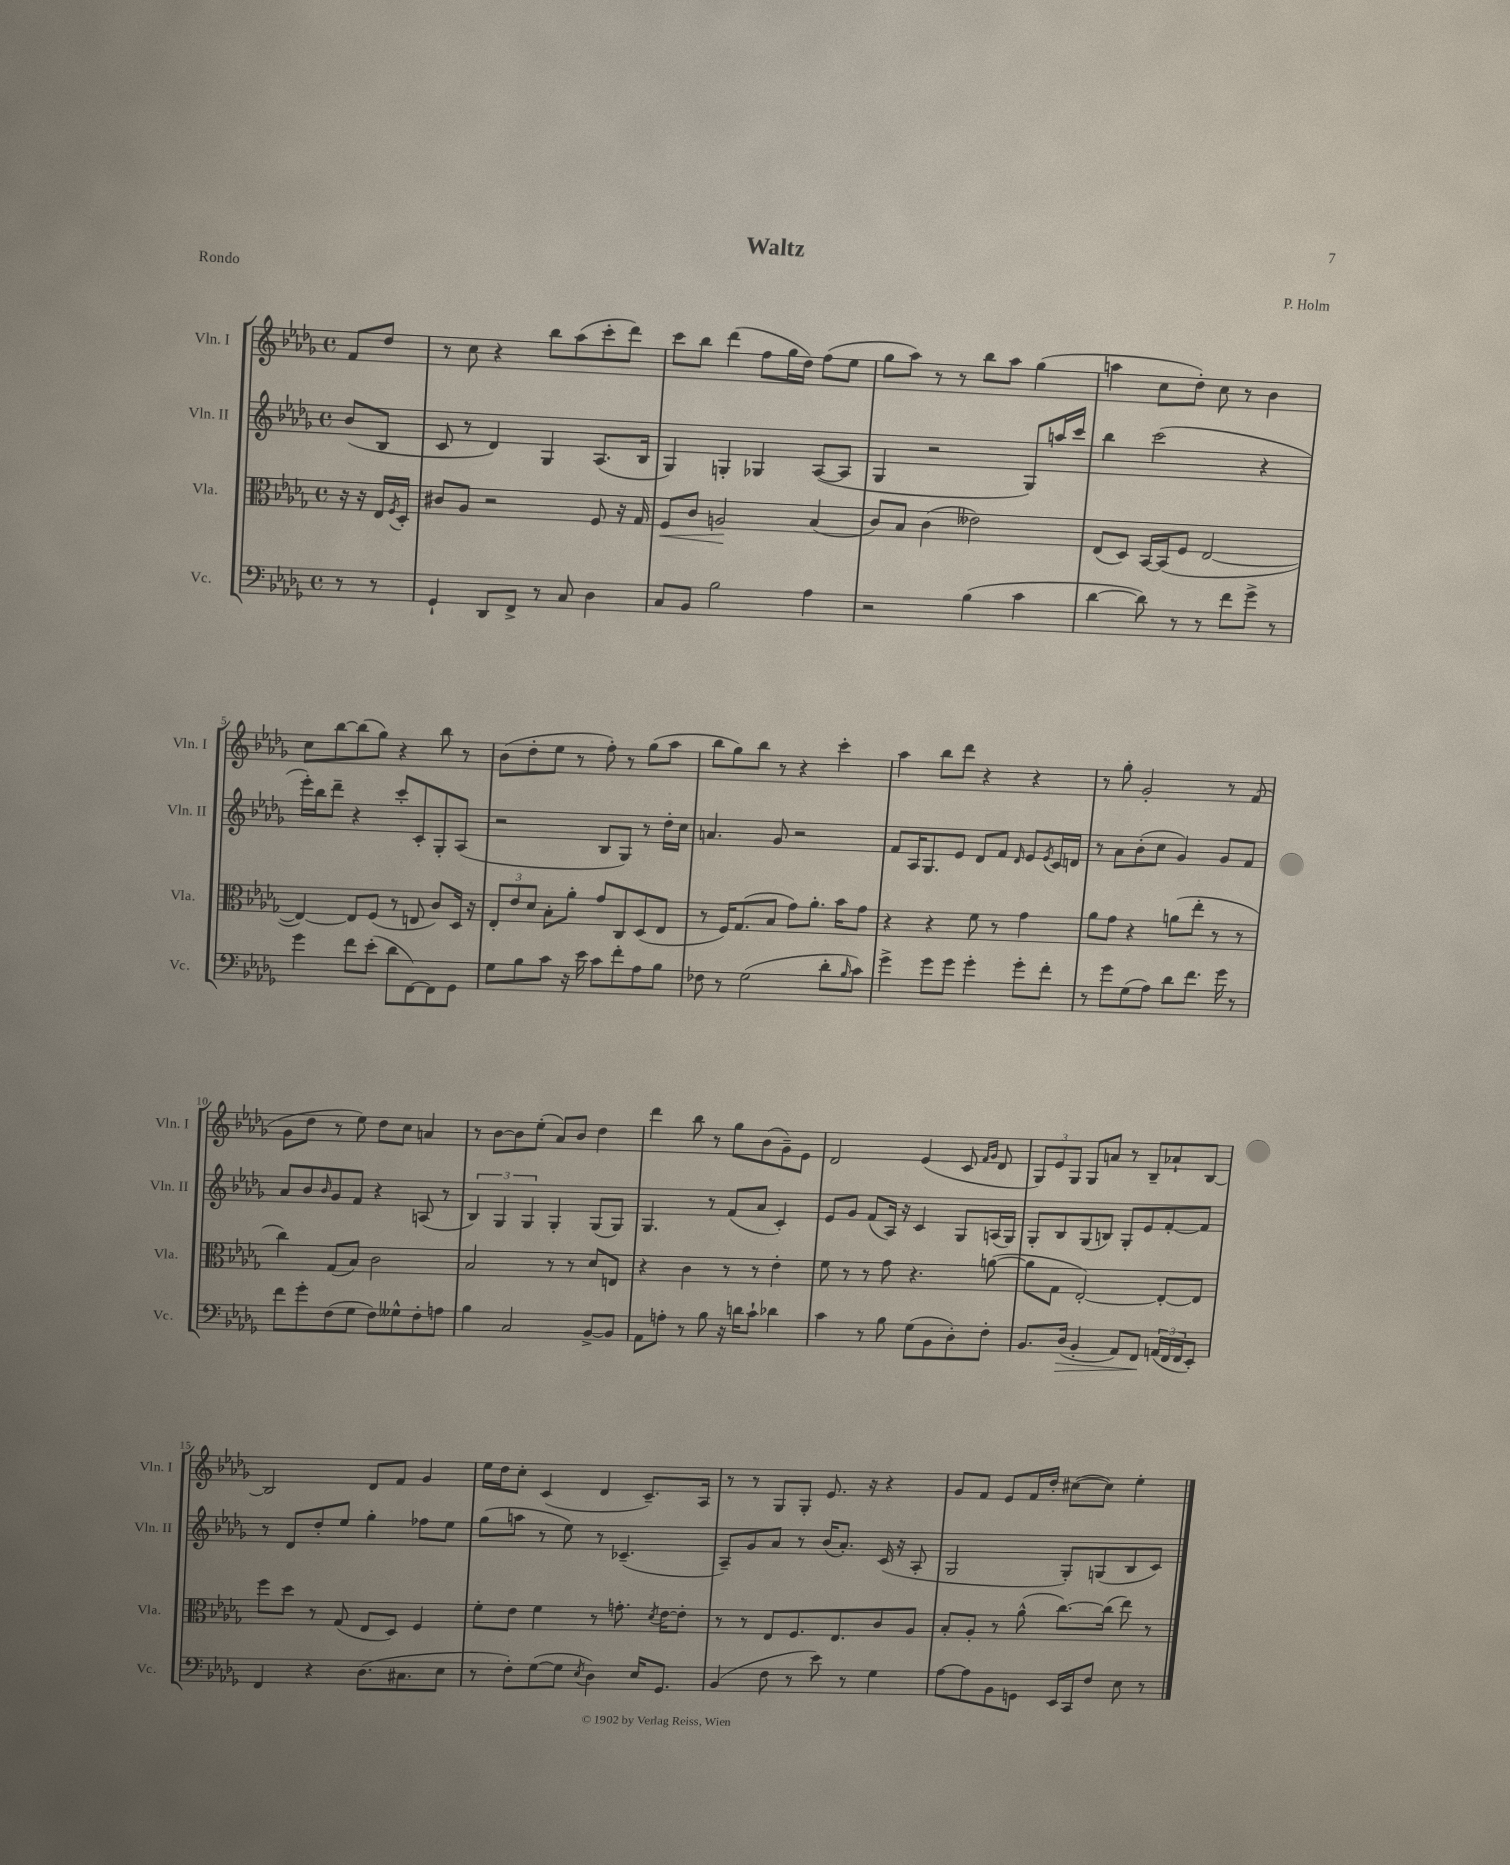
\header { title = "Waltz" composer = "P. Holm" piece = "Rondo" }
<<
\new StaffGroup <<
\new Staff = "s0" \with { instrumentName = "Vln. I" shortInstrumentName = "Vln. I" } {
    \clef treble \key des \major \defaultTimeSignature \time 4/4 \partial 4
    f'8 des''8 |
    r8 c''8 r4 bes''8 aes''8( c'''8-. des'''8) |
    c'''8 bes''8 des'''4( f''8 ges''16 des''16) f''8( ees''8 |
    ges''8 aes''8) r8 r8 bes''8 aes''8 ges''4( |
    a''4 c''8 des''8-.) c''8 r8 bes'4 |
    c''8 bes''8~ bes''8( ges''8) r4 bes''8 r8 |
    bes'8( des''8-. ees''8 r8 f''8-.) r8 ges''8( aes''8 |
    bes''8 ges''8) bes''8 r8 r4 c'''4-. |
    aes''4 bes''8 des'''8 r4 r4 |
    r8 ges''8-. ges'2-. r8 f'8( |
    ges'8 des''8 r8 ees''8) des''8 c''8 a'4 |
    r8 bes'8~ bes'8 ees''8-.( aes'8) bes'8 des''4 |
    des'''4 bes''8 r8 ges''8 bes'8( ges'8--) ees'8 |
    des'2 ees'4( c'8 \grace { f'16 ges'16 } des'8 |
    \tuplet 3/2 { ges8) ees'8 ges8 } ges8 a'8 r8 bes8-- aes'8-! bes8~ |
    bes2 des'8 f'8 ges'4 |
    ees''16 des''16 c''8-. c'4( des'4 c'8.--) aes16 |
    r8 r8 ges8 ges8-. ees'8. r16 r4 |
    ges'8 f'8 ees'8 f'16 des''16-. cis''8~( cis''8) ees''4-. \bar "|." |
}
\new Staff = "s1" \with { instrumentName = "Vln. II" shortInstrumentName = "Vln. II" } {
    \clef treble \key des \major \defaultTimeSignature \time 4/4 \partial 4
    bes'8( bes8 |
    c'8 r8 des'4) ges4 aes8.( bes16 |
    ges4) g4-. ges4 aes8~( aes8 |
    ges4 r2 ges8) a''16 c'''16 |
    bes''4 c'''2( r4 |
    ees'''16-.) bes''16 des'''8-- r4 c'''8-. c'8-. ges8-. aes8( |
    r2 bes8 ges8) r8 des''16-. c''16 |
    a'4. ges'8 r2 |
    f'8 aes16 ges8. ees'8 des'8 f'8 \grace { des'16 } ees'8 \acciaccatura { ees'8 } c'16 d'16 |
    r8 aes'8 bes'8-.( c''8 ges'4) ges'8 f'8 |
    aes'8 bes'8 \grace { bes'16 } ges'8 f'8 r4 a8( r8 |
    \tuplet 3/2 { bes4) ges4 ges4 } ges4-. ges8( ges8) |
    ges4. r8 f'8( aes'8 c'4-.) |
    ees'8 ges'8 f'8( aes16) r16 c'4 ges8 a16( ges16) |
    ges8-. bes8 ges8( b8) ges8-. ees'8 f'8~-. f'8 |
    r8 des'8 des''8-. ees''8 ges''4-. fes''8 ees''8 |
    ges''8( a''8 r8 ees''8) r8 ces'4.--( |
    aes8--) ges'8 aes'8 r8 bes'16( aes'8.-.) c'16( r16 aes8-. |
    ges2 ges8-.) g8( bes8 c'8) \bar "|." |
}
\new Staff = "s2" \with { instrumentName = "Vla." shortInstrumentName = "Vla." } {
    \clef alto \key des \major \defaultTimeSignature \time 4/4 \partial 4
    r16 r16 ees16 \acciaccatura { f8 } des16-. |
    cis'8 aes8 r2 f8 r16 ges16 |
    f8\< c'8 a2\! bes4( |
    c'8) bes8 c'4( eeses'2) |
    ees8( des8) bes,16~ bes,16( f8 ees2~ |
    ees4~) ees8 f8( r8 e8 c'8) des16 r16 |
    \tuplet 3/2 { ees8-. ees'8 des'8 } bes8-. aes'8-. ges'8 c8 des8( ees8 |
    r8 f16) ges8.( bes8 ges'8) aes'8.-. bes'16 ges'8 |
    r4 r4 f'8 r8 ges'4 |
    aes'8 ges'8 r4 a'8( ees''8-. r8 r8 |
    c''4) ges8( bes8) c'2 |
    bes2 r8 r8 des'8 e8 |
    r4 c'4 r8 r8 ees'4-. |
    f'8 r8 r8 ges'8 r4. a'8~( |
    a'8 ges8 ees2~-.) ees8~-. ees8 |
    f''8 des''8 r8 ges8( ees8 des8) f4 |
    f'8-. ees'8 f'4 r8 g'8.-. \acciaccatura { des'8 } ees'16~ ees'8-. |
    r8 r8 ees8 f8. ees8. c'8 aes8 |
    bes8-. aes8-. r8 aes'8-^( c''8.~) c''16( ees''8) r8 \bar "|." |
}
\new Staff = "s3" \with { instrumentName = "Vc." shortInstrumentName = "Vc." } {
    \clef bass \key des \major \defaultTimeSignature \time 4/4 \partial 4
    r8 r8 |
    ges,4-! des,8 f,8-> r8 c8 des4 |
    c8 bes,8 bes2 aes4 |
    r2 bes4( c'4 |
    des'4~ des'8) r8 r8 f'8 ges'8-> r8 |
    ges'4 f'8 ees'8-.( des'8 f,8~) f,8 ges,8 |
    ges8 bes8 c'8 r16 ees'16 c'8 f'8-. aes8 bes8 |
    fes8 r8 ges2( des'8-. \grace { bes16 } c'8) |
    ges'4-> ges'8 ges'8 ges'4-. ges'8-. f'8-. |
    r8 ges'8 ges8( aes8) des'8 f'8. ges'16 r8 |
    f'8 ges'8-. f8( ges8 f8) geses8-^ f8-. a8 |
    bes4 c2 bes,8~-> bes,8 |
    aes,8 a8-. r8 bes8 r16 d'16 c'8-! des'4 |
    c'4 r8 bes8 ges8( bes,8 des8-.) f8-. |
    bes,8. des16\>( bes,4-. aes,8) f,8\! \tuplet 3/2 { a,16( f,16 f,16 } ees,8-.) |
    f,4 r4 des8.( cis8. ees8 |
    r8 f8-.) ges8~( ges8 \acciaccatura { ees8 } des4) ees16 ges,8. |
    bes,4( f8 r8 ees'8) r8 ges4 |
    aes8~ aes8 bes,8 g,8 ees,16 c,16 f8 ees8 r8 \bar "|." |
}
>>
>>
